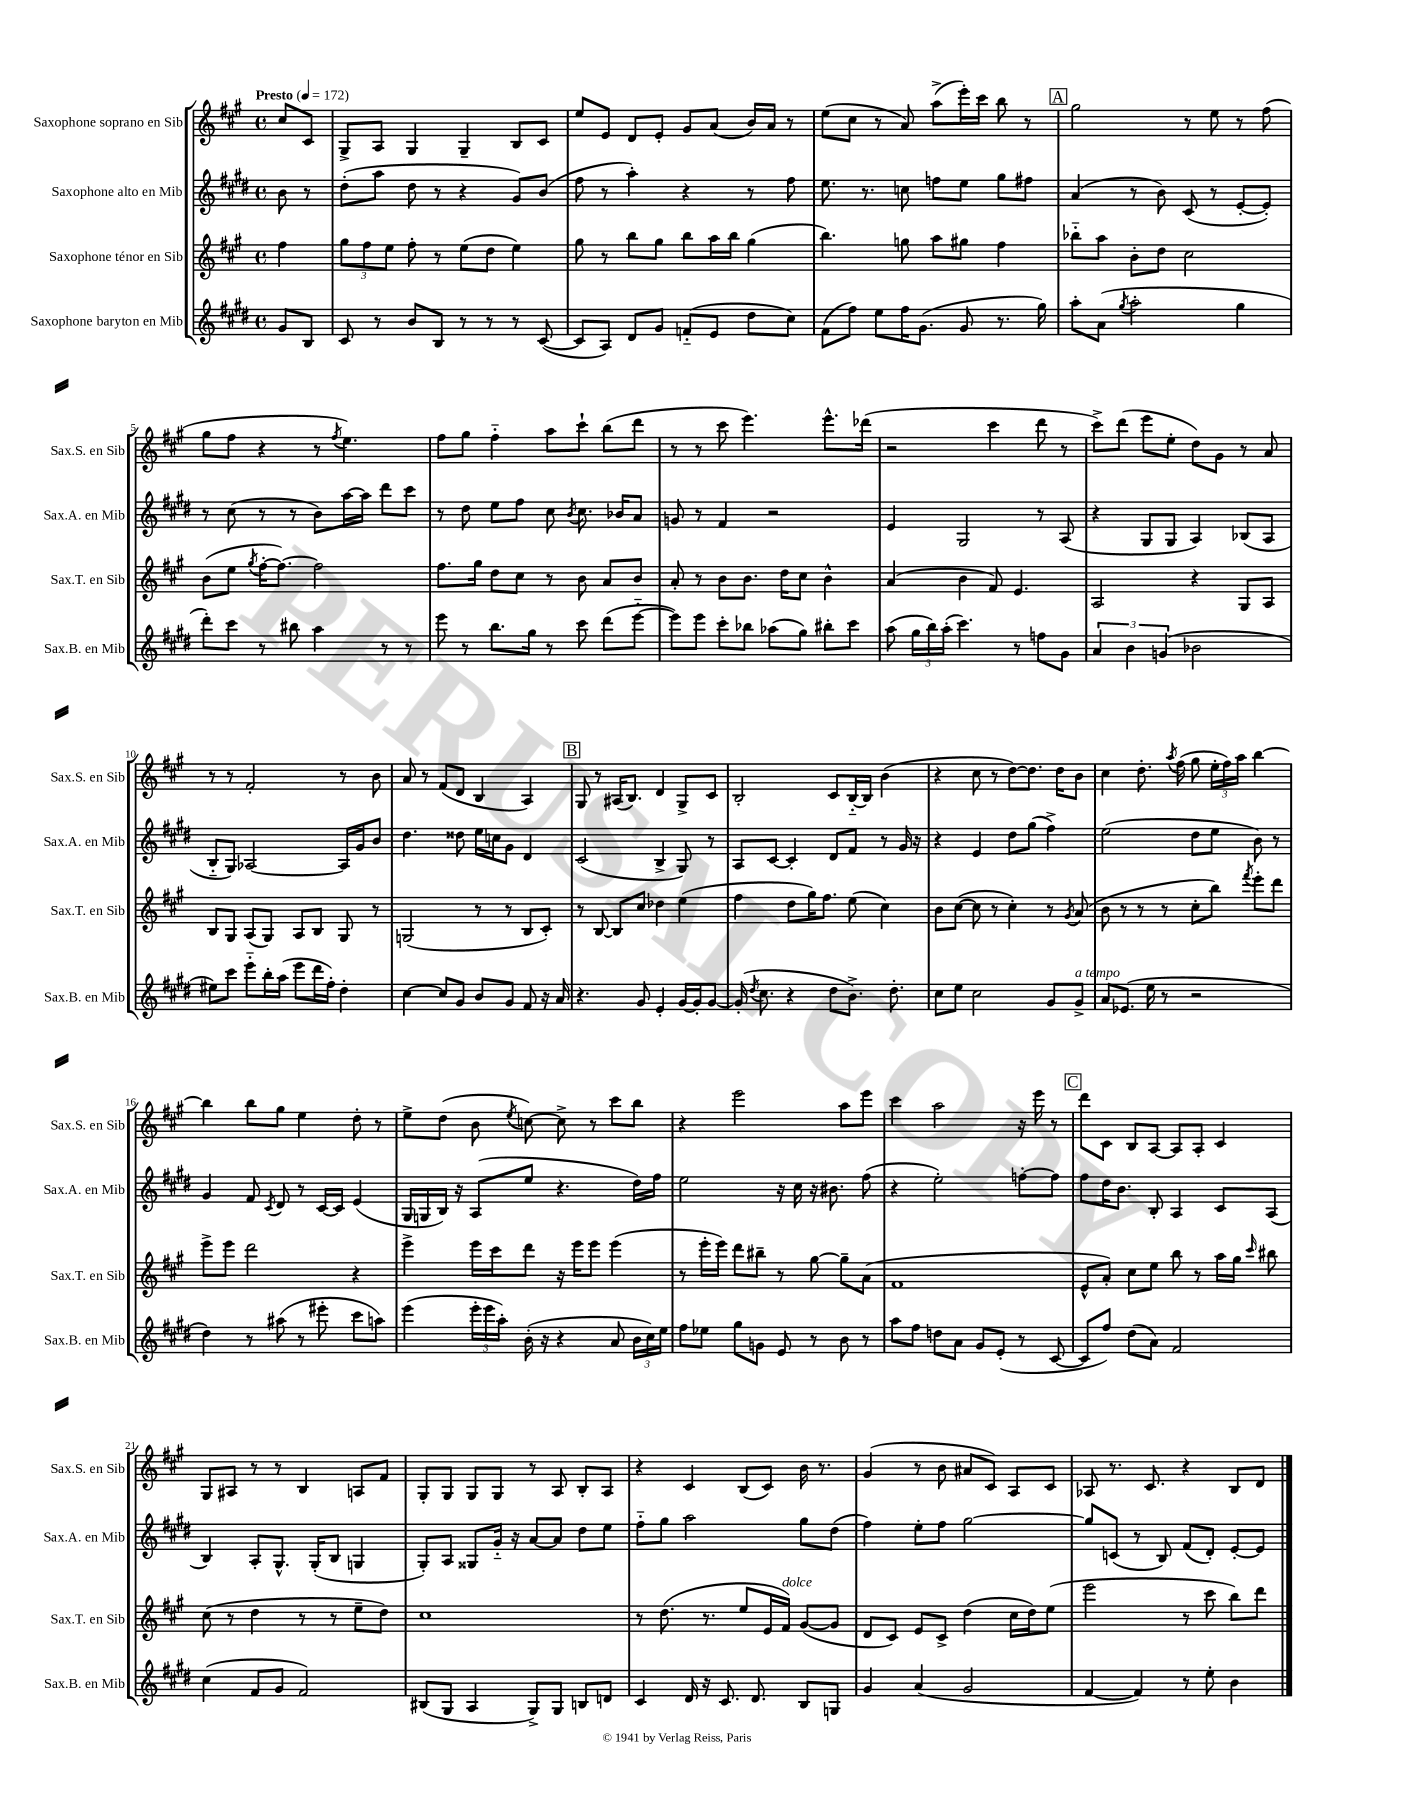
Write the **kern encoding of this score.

**kern	**kern	**kern	**kern
*staff4	*staff3	*staff2	*staff1
*clefG2	*clefG2	*clefG2	*clefG2
*k[f#c#g#d#]	*k[f#c#g#]	*k[f#c#g#d#]	*k[f#c#g#]
*M4/4	*M4/4	*M4/4	*M4/4
*met(c)	*met(c)	*met(c)	*met(c)
*MM172	*MM172	*MM172	*MM172
8g#	4ff#	8b	8cc#
8B	.	8r	8c#
=	=	=	=
8c#	12gg#	(8dd#'	8G#^
.	12ff#	.	.
8r	.	8aa	8A
.	12ee	.	.
8b	8ff#'	8dd#	4G#
8B	8r	8r	.
8r	(8ee	4r	4G#~
8r	8dd	.	.
8r	4ee)	8g#)	8B
([8c#	.	(8b	8c#
=	=	=	=
8c#]	8gg#	8ff#	8ee
8A)	8r	8r	8e
8d#	8bb	4aa')	8d
8g#	8gg#	.	8e'
(8f'~	8bb	4r	8g#
8e	16aa	.	(8a
.	16bb	.	.
8dd#	(4gg#	8r	16b)
.	.	.	16a
8cc#)	.	8ff#	8r
=	=	=	=
(8f#	4.bb)	8.ee	(8ee
8ff#)	.	.	8cc#
.	.	8.r	.
8ee	.	.	8r
16ff#	8gg	8cc	8a)
(8.g#	.	.	.
.	8aa	8ff	(8aa^
8g#	8gg#	8ee	16eee')
.	.	.	16ccc#
8.r	4ff#	8gg#	8bb
.	.	8ff#	8r
16gg#)	.	.	.
=	=	=	=
8aa'	8bb-'~	(4a	2gg#
(8a	8aa	.	.
8qgg#	.	.	.
2aa'	8b'	8r	.
.	8dd	8b)	.
.	2cc#	(8c#	8r
.	.	8r	8ee
4gg#	.	[8e'	8r
.	.	8e'])	(8ff#
=	=	=	=
8ddd#')	(8b	8r	8gg#
8ccc#	8ee	(8cc#	8ff#
.	8qgg#	.	.
8r	[16ff#'	8r	4r
.	8.ff#_)	.	.
8bb#	.	8r	.
4aa	2ff#]	8b)	8r
.	.	.	8qff#
.	.	[16aa	4.ee)
.	.	16aa]	.
8r	.	8ddd#	.
8r	.	8ccc#	.
=	=	=	=
8eee	8.ff#	8r	8ff#
8r	.	8dd#	8gg#
.	16gg#	.	.
8.bb	8dd	8ee	4ff#'~
.	8cc#	8ff#	.
16gg#	.	.	.
8r	8r	8cc#	8aa
.	.	8qb	.
8ccc#	8b	8.cc#	8ccc#`
(8ddd#	8a	.	(8bb
.	.	16b-	.
[8eee'~	8b	8a	8ddd
=	=	=	=
8eee])	8a'	8g	8r
8eee	8r	8r	8r
8ccc#'	8b	4f#	8ccc#
8bb-	8.b	.	4.eee)
(8aa-	.	2r	.
.	16dd	.	.
8gg#)	8cc#	.	.
8bb#'	4b^^	.	8.eee^^
8ccc#	.	.	.
.	.	.	(16ddd-
=	=	=	=
(8aa	(4a	4e	2r
24gg#	.	.	.
24bb)	.	.	.
(24aa'	.	.	.
4.ccc#)	4b	2G#	.
.	8f#)	.	4ccc#
8r	4.e	.	.
8ff	.	8r	8ddd
8g#	.	(8A	8r
=	=	=	=
6a	2A	4r	8ccc#^)
.	.	.	(8ddd
6b	.	.	.
.	.	8G#	8eee
(6g	.	.	.
.	.	8G#	8ee'
2b-	4r	4A)	8dd)
.	.	.	8g#
.	8G#	(8B-	8r
.	8A	8A	8a
=	=	=	=
8ee#)	8B	8B'~	8r
8ccc#	8G#	8G#)	8r
8eee'~	(8A	[2A-	2f#'
16bb'	8G#)	.	.
(16aa	.	.	.
8eee	8A	.	.
16ddd#	8B	.	.
16ff#')	.	.	.
4dd#'	8G#	16A-]	8r
.	.	16g#	.
.	8r	8b	8b
=	=	=	=
[4cc#	(2G	4.dd#	8a
.	.	.	8r
8cc#]	.	.	(8f#
8g#	.	8dd##	8d
8b	8r	16ee	4B
.	.	16cc	.
8g#	8r	8g#	.
8f#	8B	4d#	4A)
16r	8c#')	.	.
16a	.	.	.
=	=	=	=
4.r	8r	(2c#	8G#
.	[8B	.	8r
.	8B]	.	(16A#
.	.	.	8.B)
8g#	8cc#	.	.
4e'	4dd-	4B^	4d
[16g#	(4ee	8G#)	8G#^
16g#']	.	.	.
[8g#	.	8r	8c#
=	=	=	=
(16g#']	4ff#	8A	2B'
8qdd#	.	.	.
8.cc#	.	.	.
.	.	[8c#	.
4r	8dd	4c#']	.
.	16gg#)	.	.
.	8.ff#	.	.
8dd#	.	8d#	8c#
8.b^)	(8ee	8f#	[16B'~
.	.	.	16B]
.	4cc#)	8r	(4b
8.dd#'	.	.	.
.	.	16g#	.
.	.	16r	.
=	=	=	=
8cc#	8b	4r	4r
8ee	([8cc#	.	.
2cc#	8cc#]	4e	8cc#
.	8r	.	8r
.	4cc#')	8dd#	[8dd)
.	.	(8gg#	8.dd]
8g#	8r	4ff#^)	.
.	.	.	16dd
.	8qg#	.	.
8g#^	(8a	.	8b
=	=	=	=
8a	8b	(2ee	4cc#
(8.e-	8r	.	.
.	8r	.	8.dd'
16ee	.	.	.
8r	8r	.	.
.	.	.	8qaa
.	.	.	(16ff#
2r	8cc#'	8dd#	8gg#
.	8bb)	8ee	24ee'
.	.	.	24ff#)
.	.	.	24aa
.	8qfff#	.	.
.	8eee'	8b)	[4bb
.	8ddd	8r	.
=	=	=	=
4dd#)	8eee^	4g#	4bb]
.	8eee	.	.
8r	2ddd	8f#	8bb
.	.	8qc#	.
(8aa#	.	8d#	8gg#
8r	.	8r	4ee
8eee#'	.	[16c#	.
.	.	16c#]	.
8ccc#	4r	(4e	8dd'
8aa)	.	.	8r
=	=	=	=
(4eee	4eee^	16G#	8ee^
.	.	16G	.
.	.	16B)	(8dd
.	.	16r	.
24eee'	16eee	(8A	8b
24eee	.	.	.
.	16ccc#	.	.
24aa')	.	.	.
.	.	.	8qee
(16b'	8ddd	8ee	[8cc)
16r	.	.	.
4r	16r	4.r	8cc^]
.	16eee	.	.
.	8eee	.	8r
8a	(4eee	.	8ccc#
24b	.	16dd#)	8bb
24cc#)	.	.	.
.	.	16ff#	.
24ee	.	.	.
=	=	=	=
8ff#	8r	2ee	4r
8ee-	16eee'	.	.
.	16eee)	.	.
8gg#	8ddd	.	2eee
8g	8bb#~	.	.
8e	8r	16r	.
.	.	16cc#	.
8r	[8gg#	16r	.
.	.	8.b#	.
8b	8gg#~]	.	8aa
8r	(8a	(8ff#	8eee
=	=	=	=
8aa	1f#	4r	4ccc#
8ff#	.	.	.
8dd	.	2ee')	2aa
8a	.	.	.
8g#	.	.	.
(8e'	.	.	.
8r	.	[8ff'	16r
.	.	.	16eee
[8c#	.	8ff]	8r
=	=	=	=
8c#]	8e^^	8ff#	8ddd
8ff#)	8a')	16dd#	8c#
.	.	8.b	.
(8dd#	8cc#	.	8B
8a)	8ee	8B'	[8A
2f#	8bb	4A	8A]
.	8r	.	8A'
.	16aa	8c#	4c#
.	16gg#	.	.
.	16qqccc#	.	.
.	8bb#	(8A	.
=	=	=	=
(4cc#	(8cc#	4B)	8G#
.	8r	.	8A#
8f#	4dd	8A'	8r
8g#	.	8.G#^^	8r
2f#)	8r	.	4B
.	.	(16G#'	.
.	8r	8B	.
.	8ee~	4G	8A
.	8dd)	.	8f#
=	=	=	=
(8B#	1cc#	8G#')	8G#'
8G#	.	8A	8G#
4A	.	8G##	8G#
.	.	16g#'~	8G#
.	.	16r	.
8G#^)	.	[8a	8r
8G#	.	8a]	8A
8B	.	8dd#	8B'
8d	.	8ee	8A
=	=	=	=
4c#	8r	8ff#'~	4r
.	(8.dd	8gg#	.
16d#	.	2aa	4c#
16r	8.r	.	.
8.c#	.	.	.
.	8ee	.	(8B
8.d#	.	.	.
.	16e	.	8c#)
.	16f#)	.	.
8B	([8g#	8gg#	16b
.	.	.	8.r
8G	8g#]	(8dd#	.
=	=	=	=
4g#	8d	4ff#)	(4g#
.	8c#)	.	.
(4a	8e	8ee'	8r
.	8c#^	8ff#	8b
2g#	(4dd	[2gg#	8a#
.	.	.	8c#)
.	16cc#	.	8A
.	16dd)	.	.
.	(8ee	.	8c#
=	=	=	=
[4f#	2eee	8gg#]	8A-
.	.	(8c	8.r
4f#])	.	8r	.
.	.	.	8.c#
.	.	8B)	.
8r	8r	(8f#	4r
8ee'	8ccc#	8d#')	.
4b	8bb)	[8e'	8B
.	8ddd	8e]	8d
==	==	==	==
*-	*-	*-	*-
